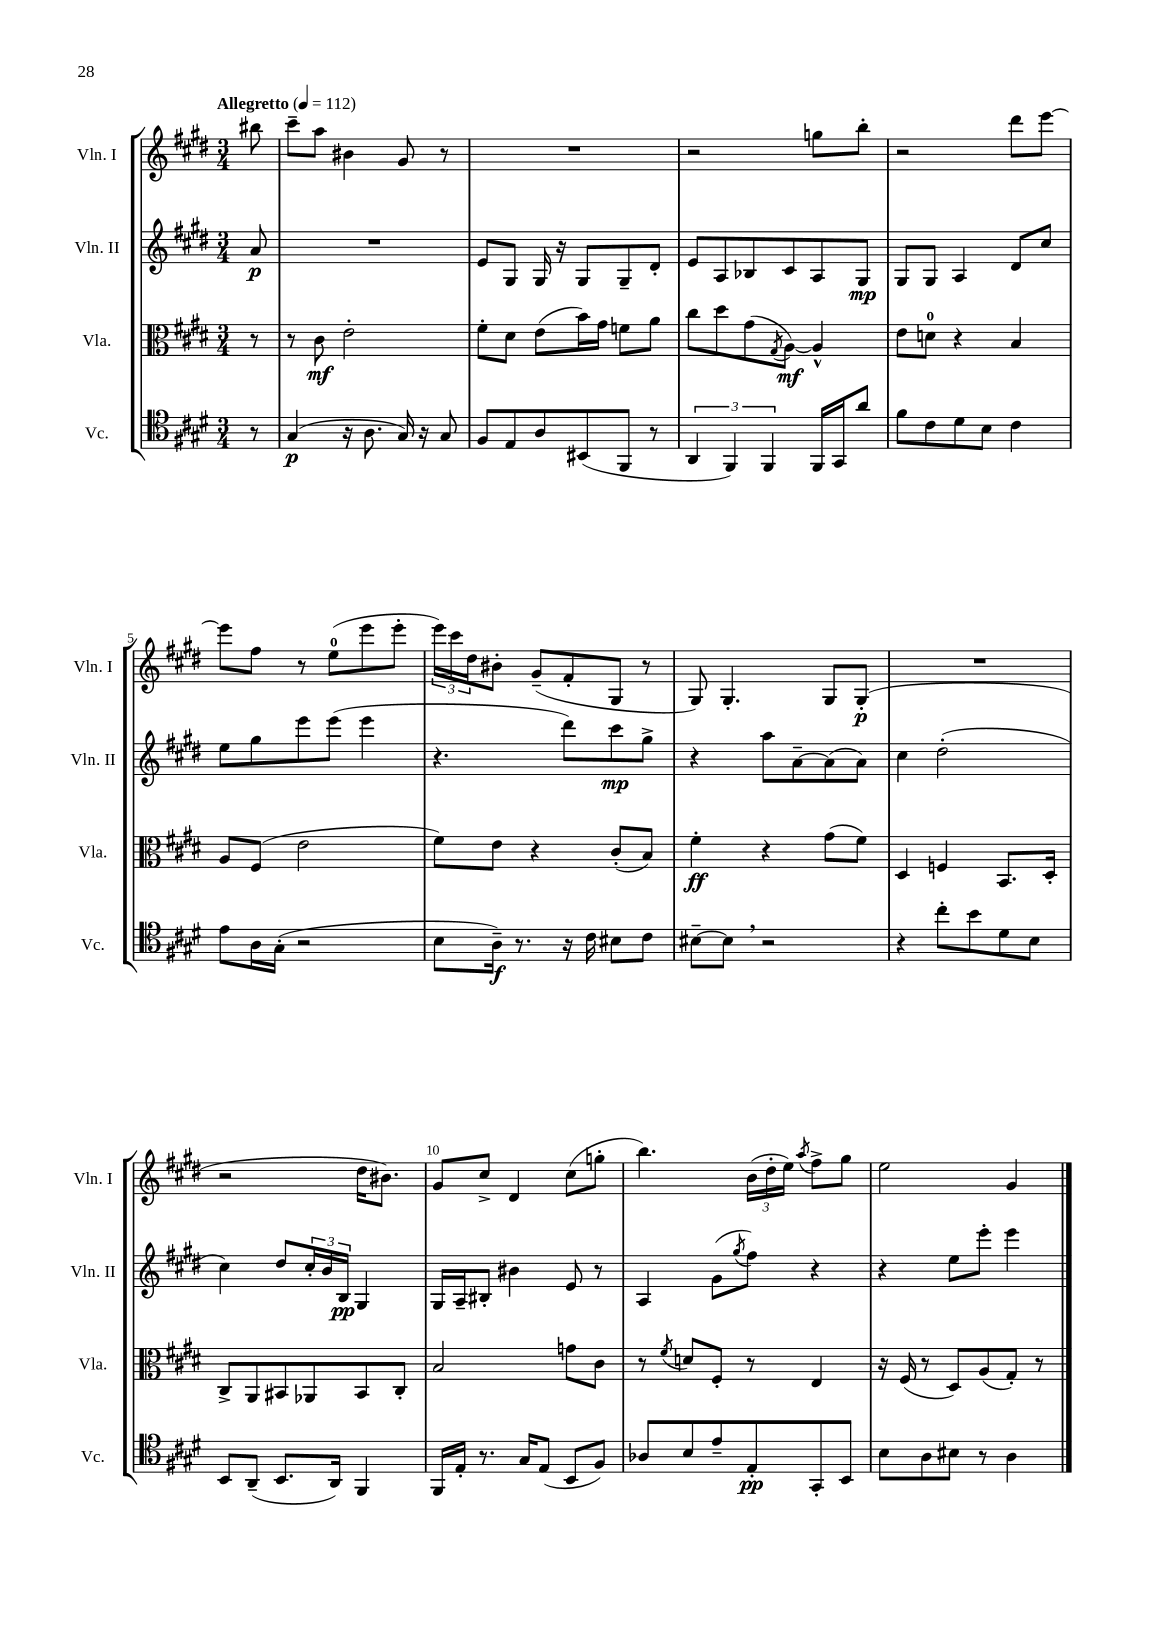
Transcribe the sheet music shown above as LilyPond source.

<<
\new StaffGroup <<
\new Staff = "s0" \with { instrumentName = "Vln. I" shortInstrumentName = "Vln. I" } {
    \clef treble \key e \major \numericTimeSignature \time 3/4 \partial 8 \tempo "Allegretto" 4 = 112
    bis''8 |
    cis'''8-- a''8 bis'4 gis'8 r8 |
    R2. |
    r2 g''8 b''8-. |
    r2 dis'''8 e'''8~ |
    e'''8 fis''8 r8 e''8-0( e'''8 e'''8-. |
    \tuplet 3/2 { e'''16) cis'''16 dis''16 } bis'8-. gis'8--( fis'8-. gis8 r8 |
    gis8) gis4.-. gis8 gis8-.\p( |
    R2. |
    r2 dis''16 bis'8.) |
    gis'8 cis''8-> dis'4 cis''8( g''8-. |
    b''4.) \tuplet 3/2 { b'16( dis''16-. e''16) } \acciaccatura { a''8 } fis''8-> gis''8 |
    e''2 gis'4 \bar "|." |
}
\new Staff = "s1" \with { instrumentName = "Vln. II" shortInstrumentName = "Vln. II" } {
    \clef treble \key e \major \numericTimeSignature \time 3/4 \partial 8
    a'8\p |
    R2. |
    e'8 gis8 gis16 r16 gis8 gis8-- dis'8-. |
    e'8 a8 bes8 cis'8 a8 gis8\mp |
    gis8 gis8 a4 dis'8 cis''8 |
    e''8 gis''8 e'''8 e'''8( e'''4 |
    r4. dis'''8) cis'''8\mp gis''8-> |
    r4 a''8 a'8~-- a'8( a'8) |
    cis''4 dis''2-.( |
    cis''4) dis''8 \tuplet 3/2 { cis''16-. b'16 b16\pp } gis4 |
    gis16 a16-- bis8-. bis'4 e'8 r8 |
    a4 gis'8( \acciaccatura { gis''8 } fis''8) r4 |
    r4 e''8 e'''8-. e'''4 \bar "|." |
}
\new Staff = "s2" \with { instrumentName = "Vla." shortInstrumentName = "Vla." } {
    \clef alto \key e \major \numericTimeSignature \time 3/4 \partial 8
    r8 |
    r8 cis'8\mf e'2-. |
    fis'8-. dis'8 e'8( b'16) gis'16 f'8 a'8 |
    cis''8 dis''8 gis'8( \acciaccatura { gis8 } a8~\mf) a4-^ |
    e'8 d'8-0 r4 b4 |
    a8 fis8( e'2 |
    fis'8) e'8 r4 cis'8-.( b8) |
    fis'4-.\ff r4 gis'8( fis'8) |
    dis4 f4 b,8. dis16-. |
    cis8-> a,8 bis,8 aes,8 bis,8 cis8-. |
    b2 g'8 cis'8 |
    r8 \acciaccatura { fis'8 } d'8 fis8-. r8 e4 |
    r16 fis16( r8 dis8) a8( gis8-.) r8 \bar "|." |
}
\new Staff = "s3" \with { instrumentName = "Vc." shortInstrumentName = "Vc." } {
    \clef tenor \key e \major \numericTimeSignature \time 3/4 \partial 8
    r8 |
    gis4\p( r16 a8. gis16) r16 gis8 |
    fis8 e8 a8 bis,8( fis,8 r8 |
    \tuplet 3/2 { a,4 fis,4) fis,4 } fis,16 gis,16 a'8 |
    fis'8 cis'8 dis'8 b8 cis'4 |
    e'8 a16 gis16-.( r2 |
    b8 a16--\f) r8. r16 cis'16 bis8 cis'8 |
    bis8~-- bis8 \breathe r2 |
    r4 cis''8-. b'8 dis'8 b8 |
    b,8 a,8--( b,8. a,16) fis,4 |
    fis,16 e16-. r8. gis16 e8( b,8 fis8) |
    aes8 b8 e'8-- e8-.\pp gis,8-. b,8 |
    b8 a8 bis8 r8 a4 \bar "|." |
}
>>
>>
\layout { \context { \Score \override BarNumber.break-visibility = ##(#f #t #t) barNumberVisibility = #(every-nth-bar-number-visible 5) } }
